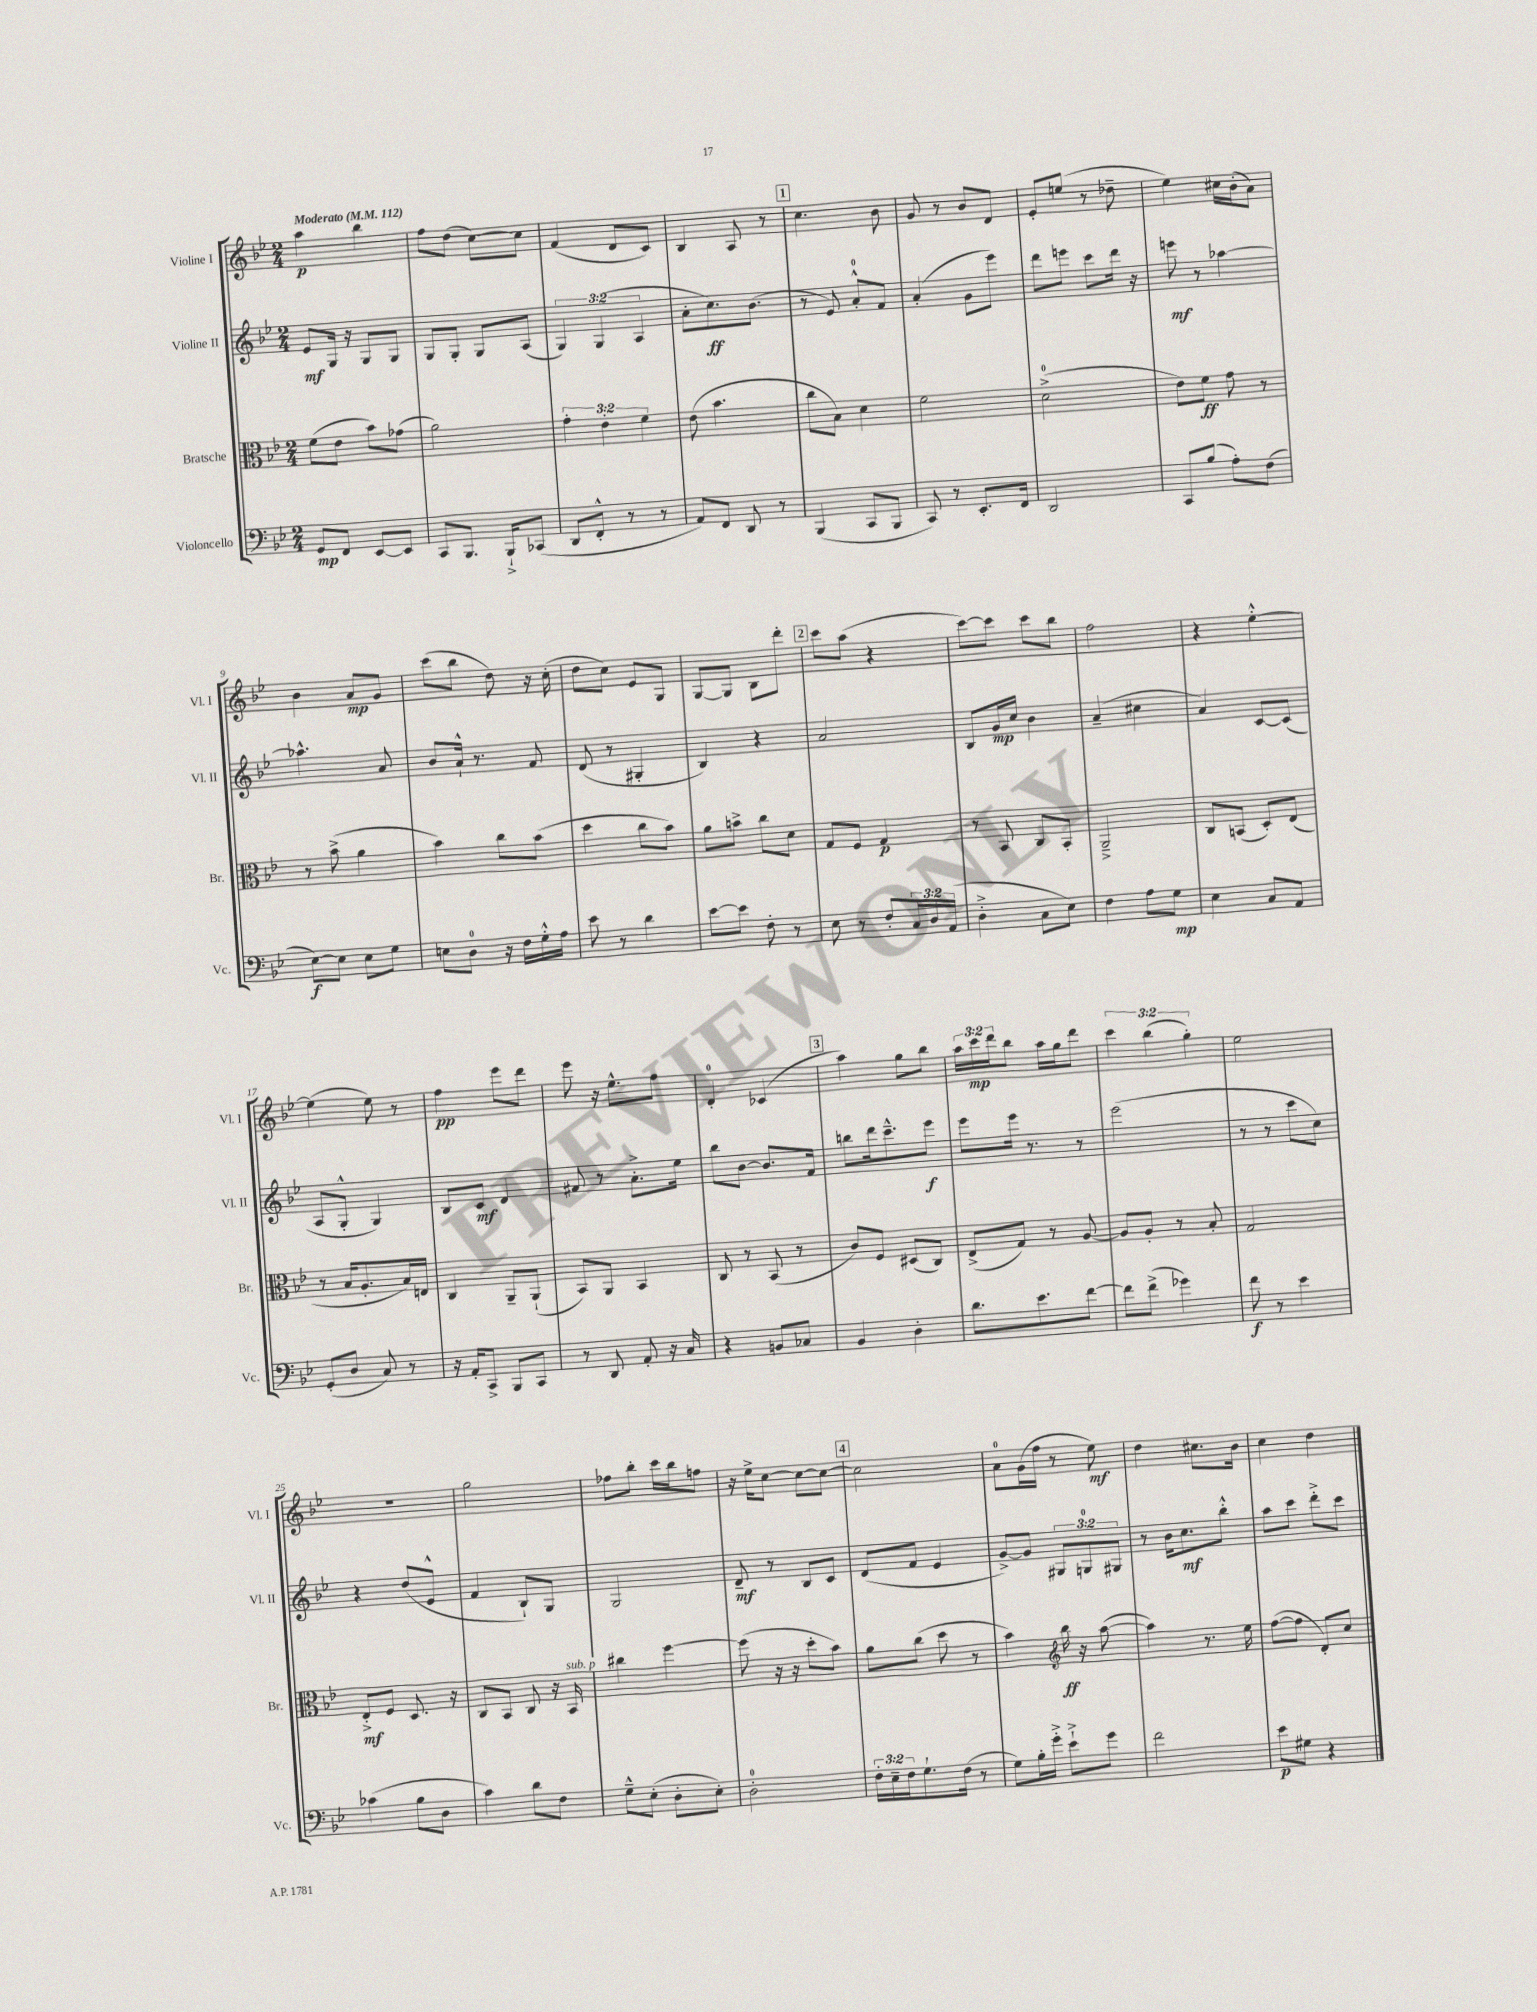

**kern	**dynam	**kern	**dynam	**kern	**dynam	**kern	**dynam
*part4	*part4	*part3	*part3	*part2	*part2	*part1	*part1
*staff4	*staff4	*staff3	*staff3	*staff2	*staff2	*staff1	*staff1
*I"Violoncello	*	*I"Bratsche	*	*I"Violine II	*	*I"Violine I	*
*I'Vc.	*	*I'Br.	*	*I'Vl. II	*	*I'Vl. I	*
*clefF4	*	*clefC3	*	*clefG2	*	*clefG2	*
*k[b-e-]	*	*k[b-e-]	*	*k[b-e-]	*	*k[b-e-]	*
*M2/4	*	*M2/4	*	*M2/4	*	*M2/4	*
*MM112	*	*MM112	*	*MM112	*	*MM112	*
=1	=1	=1	=1	=1	=1	=1	=1
!	!	!	!	!	!	!LO:TX:a:B:t=Moderato	!
8GG/L	mp	(8f\L	.	8e-/L	mf	4aa\	p
8FF/J	.	8e-\J	.	16G/Jk	.	.	.
.	.	.	.	16r	.	.	.
[8EE-/L	.	8b-\L)	.	8G/L	.	4bb-\	.
8EE-/J]	.	(8g-X\J	.	8G/J	.	.	.
=2	=2	=2	=2	=2	=2	=2	=2
8CC/L	.	2a\)	.	8G/L	.	8ff\L	.
8.BBB-/J	.	.	.	8G'/J	.	(8dd\J	.
.	.	.	.	8G/L	.	[8cc\L)	.
16BBB-`^/KL	.	.	.	.	.	.	.
(8CC-X/J	.	.	.	(8A/J	.	8cc\J]	.
=3	=3	=3	=3	=3	=3	=3	=3
8DD/L	.	6g'\	.	6G/)	.	(4f/	.
8FF'^^/J	.	.	.	.	.	.	.
.	.	6e-'\	.	(6G/	.	.	.
8r	.	.	.	.	.	8d/L	.
.	.	6f\	.	6A/	.	.	.
8r	.	.	.	.	.	8c/J)	.
=4	=4	=4	=4	=4	=4	=4	=4
8AA/L)	.	(8e-\	.	8a'\L	.	4B-/	.
8FF/J	.	4.b-\	.	8.cc\)	ff	.	.
8DD/	.	.	.	.	.	8A/	.
.	.	.	.	(8.b-\J	.	.	.
8r	.	.	.	.	.	8r	.
!!LO:REH:place=s1:t=1
=5	=5	=5	=5	=5	=5	=5	=5
(4BBB-/	.	8cc\L	.	8r	.	4.cc\	.
.	.	8B-\J)	.	8e-/)	.	.	.
8CC/L	.	4d\	.	8a'^^/L	.	.	.
8BBB-/J	.	.	.	8f/J	.	8b-\	.
=6	=6	=6	=6	=6	=6	=6	=6
8CC/)	.	2f\	.	(4a'/	.	8g/	.
8r	.	.	.	.	.	8r	.
8.EE-'/L	.	.	.	8g\L	.	8b-/L	.
.	.	.	.	8eee-\J)	.	8d/J	.
16FF/Jk	.	.	.	.	.	.	.
=7	=7	=7	=7	=7	=7	=7	=7
2DD/	.	(2d^\	.	8ddd\L	.	8e-'/L	.
.	.	.	.	8eeen\J	.	(8een/J	.
.	.	.	.	8ccc\L	.	8r	.
.	.	.	.	16ddd\Jk	.	8dd-X~\	.
.	.	.	.	16r	.	.	.
=8	=8	=8	=8	=8	=8	=8	=8
8CC/L	.	8e-\L)	.	8eeen\	mf	4ee-\)	.
(8B-/J	.	8f\J	ff	8r	.	.	.
8A'\L)	.	8g\	.	[4aa-X\	.	16cc#X\LL	.
.	.	.	.	.	.	(16b-'\J	.
(8F\J	.	8r	.	.	.	8a\J)	.
!!LO:LB:g=z
=9	=9	=9	=9	=9	=9	=9	=9
[8E-\L)	f	8r	.	4.aa-X^^\]	.	4b-\	.
8E-\J]	.	(8b-^\	.	.	.	.	.
8E-\L	.	4a\	.	.	.	8a/L	mp
8G\J	.	.	.	8a/	.	8g/J	.
=10	=10	=10	=10	=10	=10	=10	=10
8En\L	.	4b-\)	.	8b-/L	.	(8ccc\L	.
8D\J	.	.	.	16a`^^/Jk	.	8bb-\J	.
.	.	.	.	8.r	.	.	.
16r	.	8cc\L	.	.	.	8dd\)	.
16F\LL	.	.	.	.	.	.	.
16G'^^\	.	(8b-\J	.	8f/	.	16r	.
16A\JJ	.	.	.	.	.	(16cc'\	.
=11	=11	=11	=11	=11	=11	=11	=11
8e-\	.	4dd\	.	(8d/	.	8dd\L	.
8r	.	.	.	8r	.	8cc\J)	.
4d\	.	8cc\L	.	4G#X'/	.	8e-/L	.
.	.	8b-\J)	.	.	.	8G/J	.
=12	=12	=12	=12	=12	=12	=12	=12
[8e-\L	.	8a\L	.	4B-/)	.	[8G/L	.
8e-\J]	.	8bn^\J	.	.	.	8G/J]	.
8F'\	.	8cc\L	.	4r	.	8B-\L	.
8r	.	8d\J	.	.	.	8ddd'\J	.
!!LO:REH:place=s1:t=2
=13	=13	=13	=13	=13	=13	=13	=13
8E-\	.	8G/L	.	2a/	.	8ccc\L	.
8r	.	8F/J	.	.	.	(8aa\J	.
8F'/L	.	4G/	p	.	.	4r	.
24C/L	.	.	.	.	.	.	.
24D/	.	.	.	.	.	.	.
(24AA/JJ	.	.	.	.	.	.	.
=14	=14	=14	=14	=14	=14	=14	=14
4D'^\	.	8r	.	8B-/L	.	[8ccc\L)	.
.	.	8BB-/	.	16g/L	mp	8ccc\J]	.
.	.	.	.	16cc/JJ	.	.	.
8C\L	.	8C/L	.	4b-\	.	8ccc\L	.
8E-\J)	.	8BB-'/J	.	.	.	8bb-\J	.
=15	=15	=15	=15	=15	=15	=15	=15
4F\	.	2AA~^/	.	(4a~/	.	2ff\	.
8A\L	.	.	.	4cc#X\	.	.	.
8G\J	mp	.	.	.	.	.	.
=16	=16	=16	=16	=16	=16	=16	=16
4E-\	.	8C/L	.	4a/)	.	4r	.
.	.	(8BBn/J	.	.	.	.	.
8C/L	.	8D'/L)	.	[8c/L	.	[4ee-'^^\	.
8AA/J	.	(8E-/J	.	(8c/J]	.	.	.
!!LO:LB:g=z
=17	=17	=17	=17	=17	=17	=17	=17
(8GG'/L	.	8r	.	8A/L	.	(4ee-\]	.
8D/J	.	16B-/KL	.	8G'^^/J	.	.	.
.	.	8.A'/	.	.	.	.	.
8C/)	.	.	.	4G/)	.	8ee-\)	.
8r	.	16B-/L)	.	.	.	8r	.
.	.	16En/JJ	.	.	.	.	.
=18	=18	=18	=18	=18	=18	=18	=18
16r	.	4C/	.	8B-/L	.	4ff\	pp
16AA'/KL	.	.	.	.	.	.	.
8CC^/J	.	.	.	8c/J	mf	.	.
8BBB-/L	.	8AA~/L	.	4d/	.	8eee-\L	.
8CC/J	.	(8AA`/J	.	.	.	8ddd\J	.
=19	=19	=19	=19	=19	=19	=19	=19
8r	.	8BB-/L)	.	8f#X/	.	8eee-\	.
8DD/	.	8AA/J	.	8r	.	16r	.
.	.	.	.	.	.	8.ee-^^\L	.
8AA'/	.	4BB-/	.	8.a'^\L	.	.	.
16r	.	.	.	.	.	8ff\J	.
16C/	.	.	.	16ee-\Jk	.	.	.
=20	=20	=20	=20	=20	=20	=20	=20
4r	.	8C/	.	8bb-\L	.	4d'/	.
.	.	8r	.	[8b-\J	.	.	.
8BBn/L	.	(8BB-/	.	8.b-/L]	.	(4c-X/	.
8C-X/J	.	8r	.	.	.	.	.
.	.	.	.	16f/Jk	.	.	.
!!LO:REH:place=s1:t=3
=21	=21	=21	=21	=21	=21	=21	=21
4BB-/	.	8c/L)	.	8bbn\L	.	4aa\)	.
.	.	8F/J	.	16ddd\k	.	.	.
.	.	.	.	8.ccc~^^\	.	.	.
4D'\	.	(8D#X/L	.	.	.	8gg\L	.
.	.	8C/J)	.	8eee-\J	f	8bb-\J	.
=22	=22	=22	=22	=22	=22	=22	=22
8.d\L	.	(8E-^/L	.	8eee-\L	.	24aa\LL	.
.	.	.	.	.	.	24ccc\	mp
.	.	.	.	.	.	24ddd\J	.
.	.	8G/J)	.	16eee-\Jk	.	8bb-\J	.
8.e-\	.	.	.	8.r	.	.	.
.	.	8r	.	.	.	16aa\LL	.
.	.	.	.	.	.	16gg\J	.
[8f\J	.	[8A/	.	8r	.	8ddd\J	.
=23	=23	=23	=23	=23	=23	=23	=23
8f\L]	.	8A/L]	.	(2eee-\	.	6ccc\	.
(8f^\J	.	8A'/J	.	.	.	.	.
.	.	.	.	.	.	(6bb-\	.
4g-X\)	.	8r	.	.	.	.	.
.	.	.	.	.	.	6gg'\)	.
.	.	8B-'/	.	.	.	.	.
=24	=24	=24	=24	=24	=24	=24	=24
8f\	f	2G/	.	8r	.	2ee-\	.
8r	.	.	.	8r	.	.	.
4e-\	.	.	.	8ccc\L	.	.	.
.	.	.	.	8cc\J)	.	.	.
!!LO:LB:g=z
=25	=25	=25	=25	=25	=25	=25	=25
(4c-X\	.	8E-'^/L	mf	4r	.	2r	.
.	.	8F/J	.	.	.	.	.
8B-\L	.	8.D/	.	(8dd/L	.	.	.
8D\J	.	.	.	8e-^^/J	.	.	.
.	.	16r	.	.	.	.	.
=26	=26	=26	=26	=26	=26	=26	=26
4c\)	.	8C/L	.	4f/	.	2gg\	.
.	.	8BB-/J	.	.	.	.	.
8d\L	.	8C/	.	8B-`/L)	.	.	.
8F\J	.	16r	.	8G/J	.	.	.
!	!	!LO:TX:a:i:t=sub. p	!	!	!	!	!
.	.	16BB-/	.	.	.	.	.
=27	=27	=27	=27	=27	=27	=27	=27
8G~^^\L	.	4cc#X\	.	2G/	.	8ff-X\L	.
(8E-'\J	.	.	.	.	.	8bb-'\J	.
8D'\L	.	[4ff\	.	.	.	16ccc\LL	.
.	.	.	.	.	.	16bb-\J	.
8E-'\J)	.	.	.	.	.	8ffn\J	.
=28	=28	=28	=28	=28	=28	=28	=28
2D'\	.	(8ff\]	.	8d~/	mf	16r	.
.	.	.	.	.	.	16ee-^\KL	.
.	.	16r	.	8r	.	[8cc\J	.
.	.	16r	.	.	.	.	.
.	.	8dd'\L	.	8B-/L	.	8cc\L_	.
.	.	8b-\J)	.	8c/J	.	8cc\J_	.
!!LO:REH:place=s1:t=4
=29	=29	=29	=29	=29	=29	=29	=29
24F'\LL	.	8a\L	.	(8d/L	.	2cc\]	.
24E-~\	.	.	.	.	.	.	.
24F\J	.	.	.	.	.	.	.
8.G`\	.	(8cc\J	.	8f/J	.	.	.
.	.	8dd\	.	4e-/	.	.	.
(16F\Jk	.	.	.	.	.	.	.
8r	.	8r	.	.	.	.	.
=30	=30	=30	=30	=30	=30	=30	=30
8G\L)	.	4b-\)	.	[8g^/L)	.	8a\L	.
16B-'\L	.	.	.	8g/J]	.	(16g\L	.
16g'^\JJ	.	.	.	.	.	16ff\JJ	.
*	*	*clefG2	*	*	*	*	*
8e-`^\L	.	16bb-\	ff	12G#X/L	.	8r	.
.	.	16r	.	.	.	.	.
.	.	.	.	12Gn/	.	.	.
8g\J	.	([8aa\	.	.	.	8ee-\)	mf
.	.	.	.	12G#X/J	.	.	.
=31	=31	=31	=31	=31	=31	=31	=31
2f\	.	4aa\])	.	8r	.	4dd\	.
.	.	.	.	16b-\KL	.	.	.
.	.	.	.	8.cc\	mf	.	.
.	.	8.r	.	.	.	8.cc#X\L	.
.	.	.	.	8bb-'^^\J	.	.	.
.	.	16ee-\	.	.	.	16b-\Jk	.
=32	=32	=32	=32	=32	=32	=32	=32
8e-\L	p	([8ff\L	.	8aa\L	.	4cc\	.
8G#X\J	.	8ff\J]	.	8ccc\J	.	.	.
4r	.	8d'/L)	.	8ddd'^\L	.	4dd\	.
.	.	8cc/J	.	8ccc\J	.	.	.
==	==	==	==	==	==	==	==
*-	*-	*-	*-	*-	*-	*-	*-
